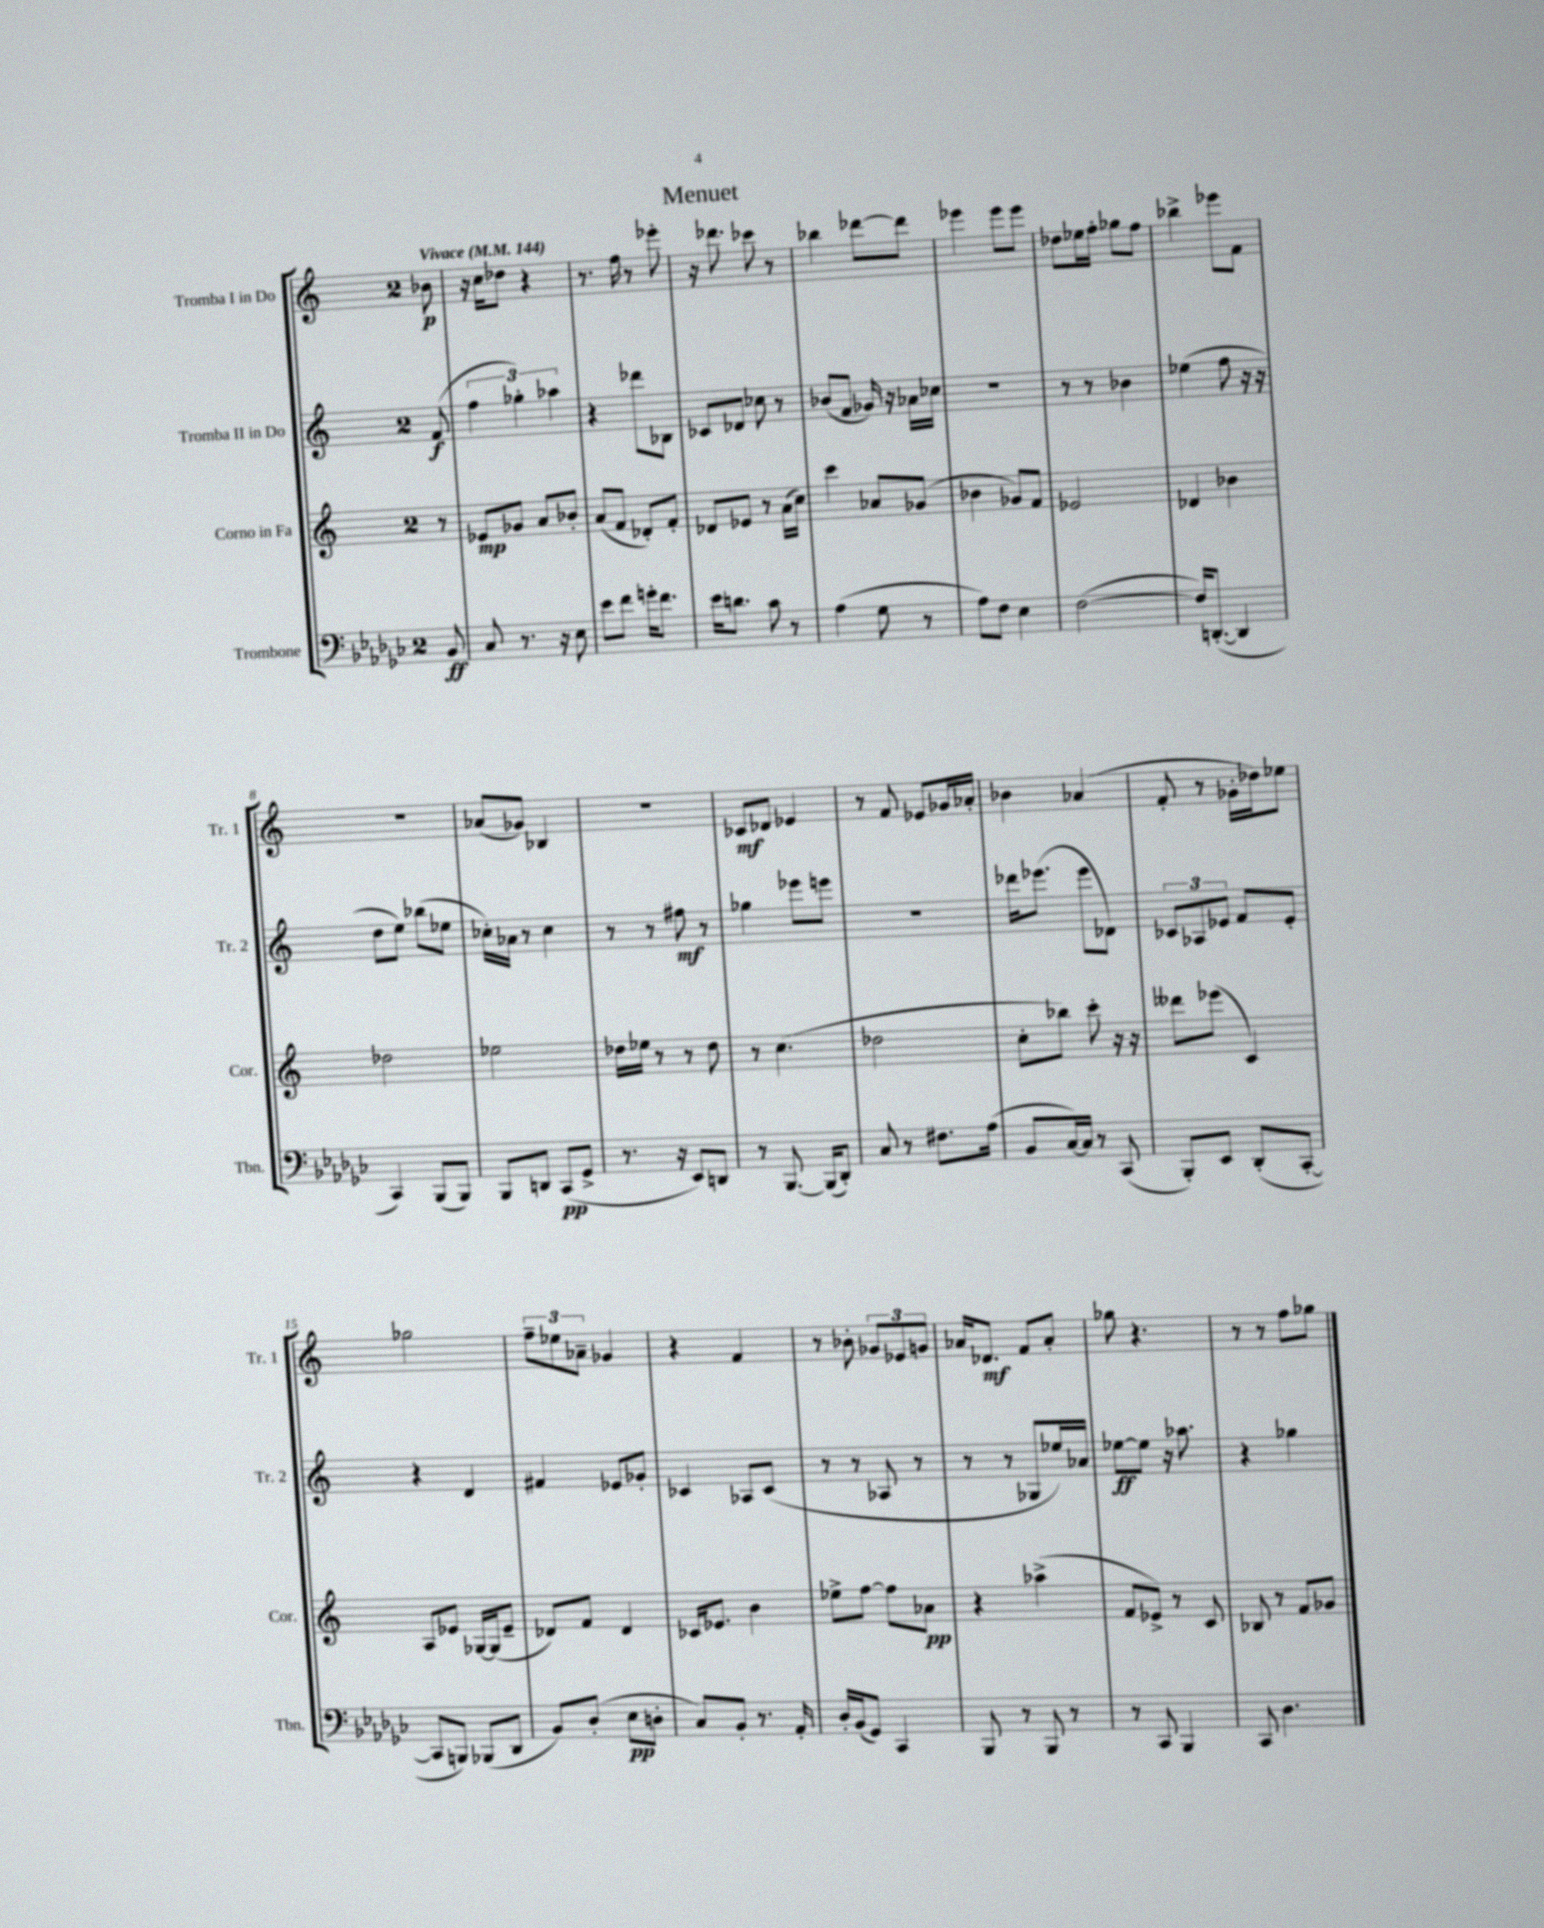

**kern	**dynam	**kern	**dynam	**kern	**dynam	**kern	**dynam
*part4	*part4	*part3	*part3	*part2	*part2	*part1	*part1
*staff4	*staff4	*staff3	*staff3	*staff2	*staff2	*staff1	*staff1
*I"Trombone	*	*I"Corno in Fa	*	*I"Tromba II in Do	*	*I"Tromba I in Do	*
*I'Tbn.	*	*I'Cor.	*	*I'Tr. 2	*	*I'Tr. 1	*
*clefF4	*	*clefG2	*	*clefG2	*	*clefG2	*
*k[b-e-a-d-g-c-]	*	*k[]	*	*k[]	*	*k[]	*
*M2/4	*	*M2/4	*	*M2/4	*	*M2/4	*
*MM144	*	*MM144	*	*MM144	*	*MM144	*
=	=	=	=	=	=	=	=
!	!	!	!	!	!	!LO:TX:a:B:t=Vivace	!
8BB-/	ff	8r	.	(8f/	f	8b-X\	p
=1	=1	=1	=1	=1	=1	=1	=1
8C-/	.	8e-X/L	mp	6ff\	.	16r	.
.	.	.	.	.	.	16cc\KL	.
8.r	.	8g-X/J	.	.	.	8dd-X\J	.
.	.	.	.	6gg-X'\)	.	.	.
.	.	8a/L	.	.	.	4r	.
16r	.	.	.	.	.	.	.
.	.	.	.	6aa-X\	.	.	.
8E-\	.	8b-X'/J	.	.	.	.	.
=2	=2	=2	=2	=2	=2	=2	=2
8e-\L	.	(8a/L	.	4r	.	8.r	.
8f\J	.	8f/J	.	.	.	.	.
.	.	.	.	.	.	16ff\	.
16gn'\KL	.	8d-X'/L)	.	8ddd-X\L	.	8r	.
8.f\J	.	.	.	.	.	.	.
.	.	8f'/J	.	8B-X\J	.	8eee-X'\	.
=3	=3	=3	=3	=3	=3	=3	=3
16e-\KL	.	8d-X/L	.	8c-X/L	.	16r	.
8.dn\J	.	.	.	.	.	8.ddd-X\	.
.	.	8e-X/J	.	8d-X/J	.	.	.
8c-\	.	8r	.	8cc-X\	.	8ccc-X\	.
8r	.	(16a\LL	.	8r	.	8r	.
.	.	16cc\JJ)	.	.	.	.	.
=4	=4	=4	=4	=4	=4	=4	=4
(4A-\	.	4ccc\	.	(8b-X/L	.	4bb-X\	.
.	.	.	.	8f/J	.	.	.
8G-\	.	8a-X/L	.	16g-X/)	.	[8ddd-X\L	.
.	.	.	.	16r	.	.	.
8r	.	(8g-X/J	.	16a-X\LL	.	8ddd-\J]	.
.	.	.	.	16cc-X\JJ	.	.	.
=5	=5	=5	=5	=5	=5	=5	=5
8A-\L)	.	4b-X\	.	2r	.	4eee-X\	.
8F\J	.	.	.	.	.	.	.
4E-\	.	8g-X/L)	.	.	.	8eee-\L	.
.	.	8f/J	.	.	.	8eee-\J	.
=6	=6	=6	=6	=6	=6	=6	=6
([2F\	.	2e-X/	.	8r	.	8dd-X\L	.
.	.	.	.	8r	.	16ee-X\L	.
.	.	.	.	.	.	16ff'\JJ	.
.	.	.	.	4b-X\	.	8gg-X\L	.
.	.	.	.	.	.	8ff\J	.
=7	=7	=7	=7	=7	=7	=7	=7
16F/KL])	.	4d-X/	.	(4ee-X\	.	4bb-X^\	.
([8.DDn'/J	.	.	.	.	.	.	.
4DD/]	.	4b-X\	.	8ff\	.	8eee-X\L	.
.	.	.	.	16r	.	8f\J	.
.	.	.	.	16r	.	.	.
!!LO:LB:g=z
=8	=8	=8	=8	=8	=8	=8	=8
4CC-/)	.	2dd-X\	.	8dd\L	.	2r	.
.	.	.	.	8ee\J)	.	.	.
(8BBB-/L	.	.	.	(8bb-X\L	.	.	.
8BBB-/J)	.	.	.	8ee-X\J	.	.	.
=9	=9	=9	=9	=9	=9	=9	=9
8BBB-/L	.	2ee-X\	.	16cc-X'\LL)	.	(8a-X/L	.
.	.	.	.	16a-X\JJ	.	.	.
8DDn/J	.	.	.	8r	.	8g-X/J)	.
(8CC-/L	pp	.	.	4cc-\	.	4B-X/	.
8GG-^/J	.	.	.	.	.	.	.
=10	=10	=10	=10	=10	=10	=10	=10
8.r	.	16dd-X\LL	.	8r	.	2r	.
.	.	16ee-X\JJ	.	.	.	.	.
.	.	8r	.	8r	.	.	.
16r	.	.	.	.	.	.	.
8EE-/L)	.	8r	.	8ff#X\	mf	.	.
8DDn/J	.	8dd-\	.	8r	.	.	.
=11	=11	=11	=11	=11	=11	=11	=11
8r	.	8r	.	4gg-X\	.	8c-X/L	mf
[8.BBB-/	.	(4.cc\	.	.	.	8d-X/J	.
.	.	.	.	8eee-X\L	.	4e-X/	.
(16BBB-/KL]	.	.	.	.	.	.	.
8DD-'/J)	.	.	.	8eeen\J	.	.	.
=12	=12	=12	=12	=12	=12	=12	=12
8C-/	.	2dd-X\	.	2r	.	8r	.
8r	.	.	.	.	.	8f/	.
8.F#X\L	.	.	.	.	.	8e-X/L	.
.	.	.	.	.	.	16g-X/L	.
(16A-\Jk	.	.	.	.	.	16a-X'/JJ	.
=13	=13	=13	=13	=13	=13	=13	=13
8BB-/L	.	8cc'\L	.	16ddd-X\KL	.	4b-X\	.
.	.	.	.	(8.eee-X\J	.	.	.
[16C-/L)	.	8bb-X\J)	.	.	.	.	.
16C-/JJ]	.	.	.	.	.	.	.
8r	.	8ccc'\	.	8eee-\L	.	(4a-X/	.
(8CC-/	.	16r	.	8d-X\J)	.	.	.
.	.	16r	.	.	.	.	.
=14	=14	=14	=14	=14	=14	=14	=14
8BBB-'/L)	.	8ddd--X\L	.	12c-X/L	.	8f'/	.
.	.	.	.	12A-X/	.	.	.
8EE-/J	.	(8eee-X\J	.	.	.	8r	.
.	.	.	.	12e-X/J	.	.	.
(8DD-'/L	.	4c/)	.	8f/L	.	16g-X'\LL	.
.	.	.	.	.	.	16dd-X\J)	.
[8CC-'/J	.	.	.	8e-'/J	.	8ee-X\J	.
!!LO:LB:g=z
=15	=15	=15	=15	=15	=15	=15	=15
8CC-/L]	.	8A/L	.	4r	.	2gg-X\	.
8BBBn/J)	.	8e-X/J	.	.	.	.	.
(8BBB-X/L	.	[16G-X/LL	.	4d/	.	.	.
.	.	(16G-/J]	.	.	.	.	.
8DD-/J	.	8e-~/J	.	.	.	.	.
=16	=16	=16	=16	=16	=16	=16	=16
8BB-/L)	.	8d-X/L)	.	4f#X/	.	12ff~\L	.
.	.	.	.	.	.	12ee-X\	.
(8D-'/J	.	8f/J	.	.	.	.	.
.	.	.	.	.	.	12a-X~\J	.
8E-\L	pp	4d-/	.	8e-X/L	.	4g-X/	.
8Dn'\J	.	.	.	8g-X'/J	.	.	.
=17	=17	=17	=17	=17	=17	=17	=17
8C-/L)	.	16c-X/KL	.	4c-X/	.	4r	.
.	.	8.e-X/J	.	.	.	.	.
8BB-'/J	.	.	.	.	.	.	.
8.r	.	4b\	.	8A-X/L	.	4f/	.
.	.	.	.	(8c-/J	.	.	.
16AA-'/	.	.	.	.	.	.	.
=18	=18	=18	=18	=18	=18	=18	=18
16D-'/LL	.	8ee-X^\L	.	8r	.	8r	.
(16BB-/J	.	.	.	.	.	.	.
8GG-/J)	.	[8ff\J	.	8r	.	8b-X'\	.
4CC-/	.	8ff\L]	.	8A-X/	.	12g-X/L	.
.	.	.	.	.	.	12e-X/	.
.	.	8a-X\J	pp	8r	.	.	.
.	.	.	.	.	.	12gn/J	.
=19	=19	=19	=19	=19	=19	=19	=19
8BBB-/	.	4r	.	8r	.	16a-X/KL	.
.	.	.	.	.	.	8.d-X/J	mf
8r	.	.	.	8r	.	.	.
8BBB-/	.	(4aa-X^\	.	8G-X/L	.	8f/L	.
8r	.	.	.	16ee-X/L)	.	8a-'/J	.
.	.	.	.	16a-X/JJ	.	.	.
=20	=20	=20	=20	=20	=20	=20	=20
8r	.	8f/L	.	[8ee-X\L	ff	8gg-X\	.
8CC-/	.	8e-X^/J)	.	8ee-\J]	.	4.r	.
4BBB-/	.	8r	.	16r	.	.	.
.	.	.	.	8.aa-X\	.	.	.
.	.	8c/	.	.	.	.	.
=21	=21	=21	=21	=21	=21	=21	=21
8CC-/	.	8B-X/	.	4r	.	8r	.
4.D-\	.	8r	.	.	.	8r	.
.	.	8f/L	.	4gg-X\	.	8ff\L	.
.	.	8g-X/J	.	.	.	8gg-X\J	.
==	==	==	==	==	==	==	==
*-	*-	*-	*-	*-	*-	*-	*-
